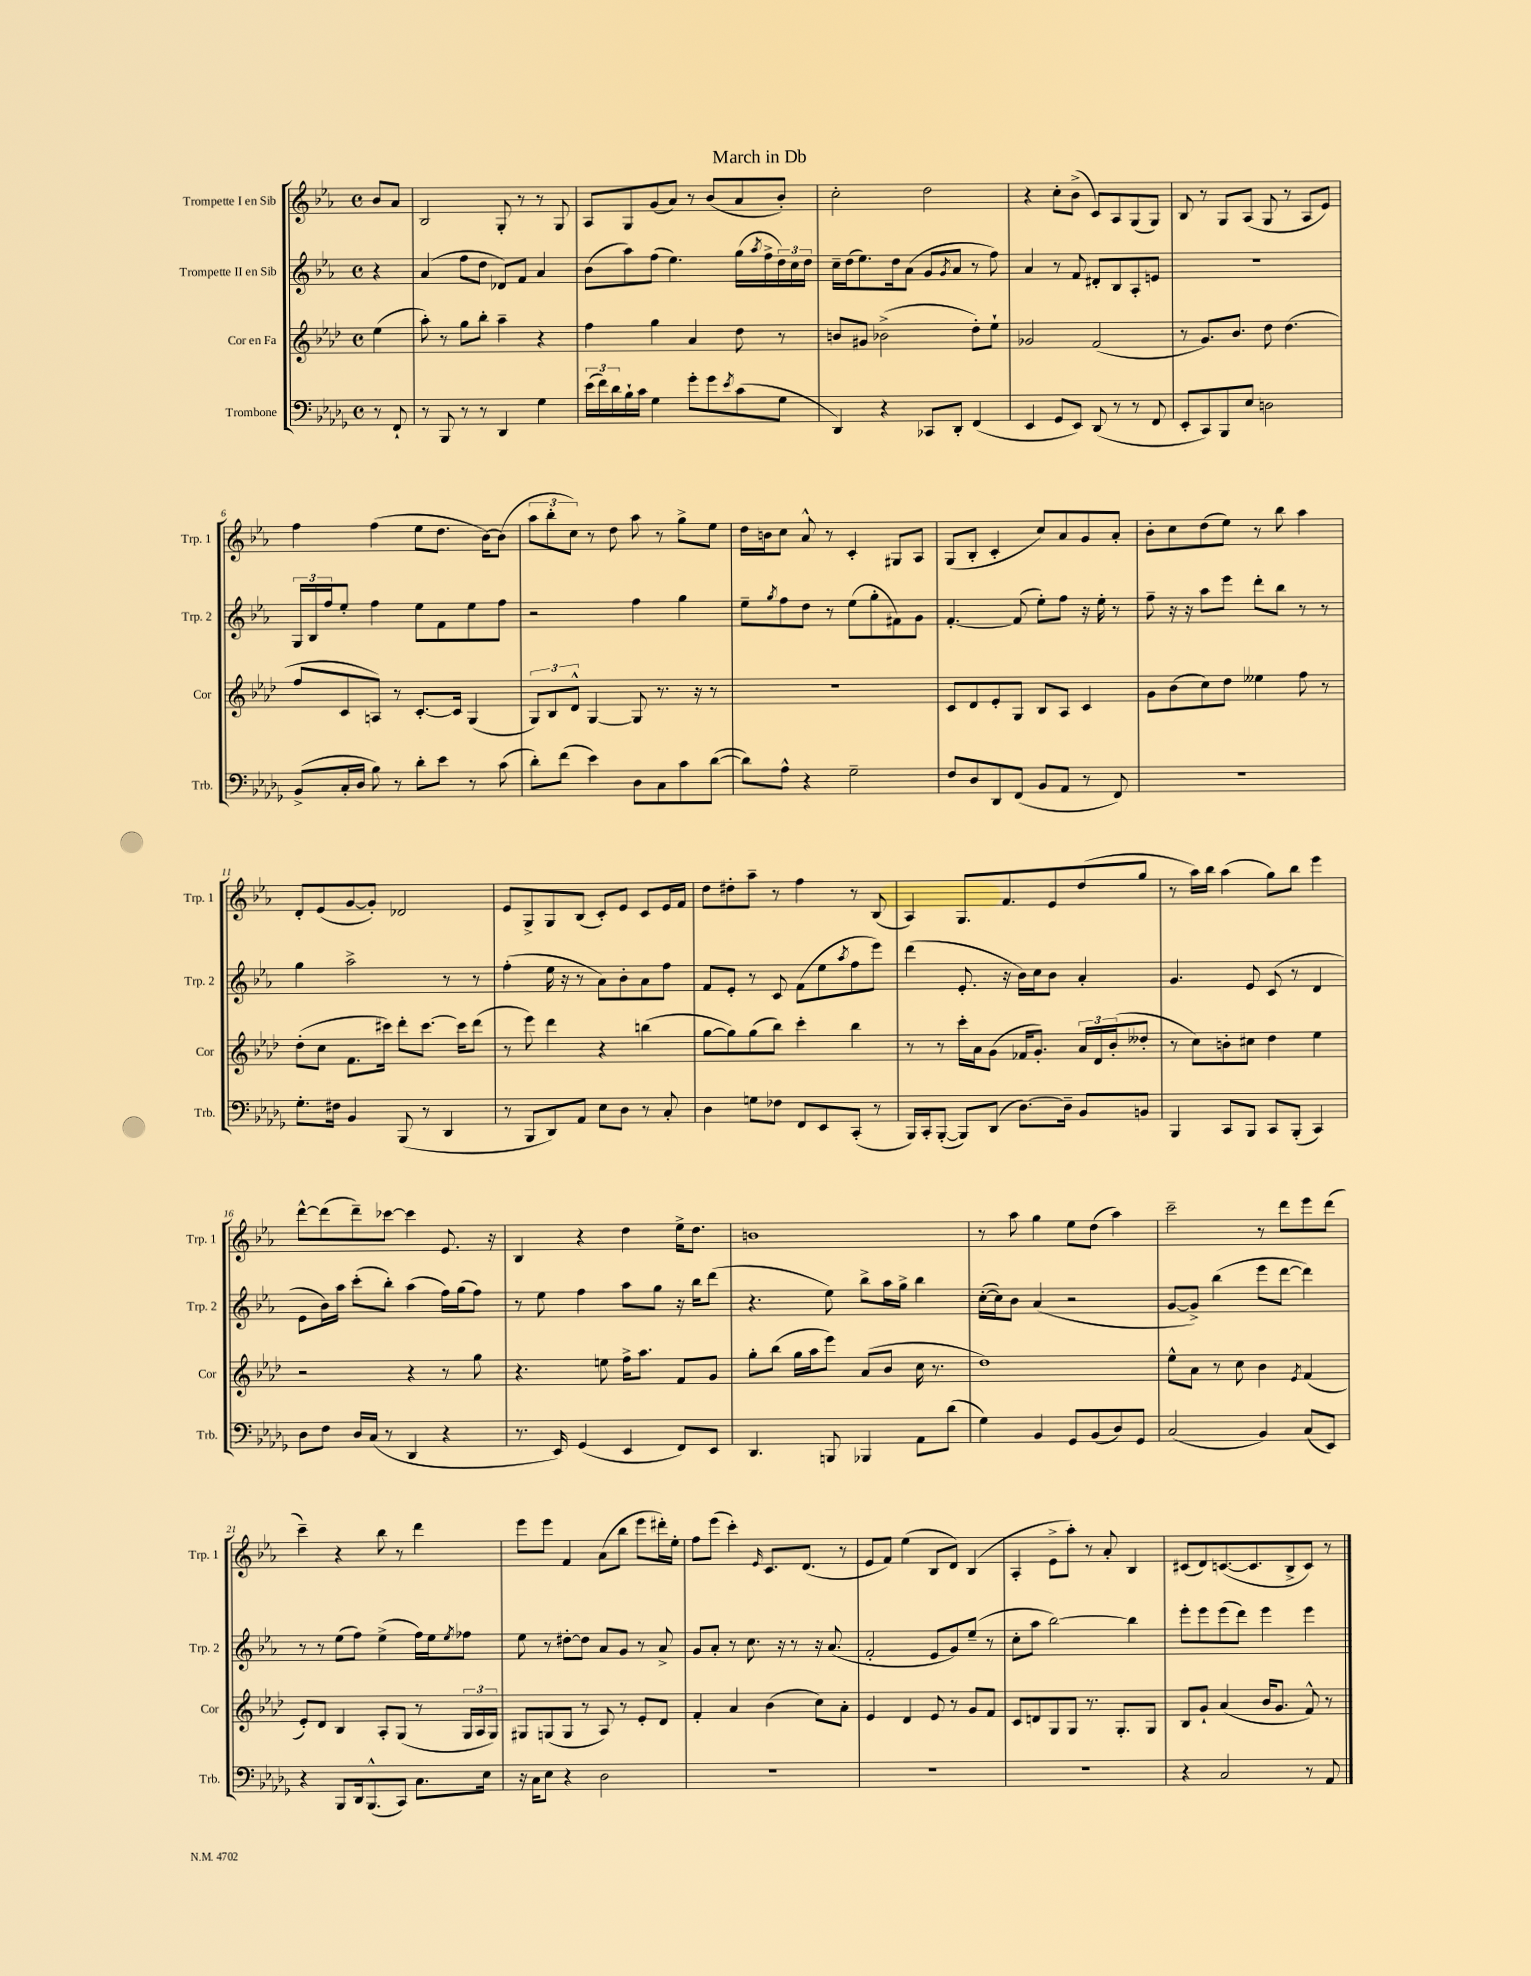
\header { title = "March in Db" }
<<
\new StaffGroup <<
\new Staff = "s0" \with { instrumentName = "Trompette I en Sib" shortInstrumentName = "Trp. 1" } {
    \clef treble \key ees \major \defaultTimeSignature \time 4/4 \partial 4
    bes'8 aes'8 |
    bes2 g8-. r8 r8 g8 |
    aes8 g8 g'8( aes'8) r8 bes'8( aes'8 bes'8-.) |
    c''2-. d''2 |
    r4 c''8-. bes'8->( c'8) aes8 g8( g8) |
    bes8 r8 g8 aes8( g8 r8 aes8 ees'8) |
    f''4 f''4( ees''8 d''8. bes'16~) bes'8( |
    \tuplet 3/2 { aes''8 bes''8-. c''8) } r8 d''8 aes''8 r8 g''8-> ees''8 |
    d''16 b'16 c''8 aes'8-^ r8 c'4-. gis8 aes8 |
    g8( bes8-. c'4-. c''8) aes'8 g'8 aes'8-. |
    bes'8-. c''8 d''8( ees''8) r8 bes''8 aes''4 |
    d'8-. ees'8( g'8~ g'8-.) des'2 |
    ees'8 g8-> g8 bes8( c'8-.) ees'8 c'8 ees'16 f'16 |
    d''8 dis''8-. aes''8-- r8 f''4 r8 bes8( |
    aes4) g8. f'8. ees'8 d''8( g''8 |
    r8 aes''16) bes''16 aes''4( g''8) bes''8 ees'''4 |
    d'''8~-^ d'''8( d'''8--) ces'''8~ ces'''4 ees'8. r16 |
    bes4 r4 d''4 ees''16-> d''8. |
    b'1 |
    r8 aes''8 g''4 ees''8 d''8( aes''4) |
    c'''2-- r8 d'''8 ees'''8 d'''8( |
    c'''4--) r4 bes''8 r8 d'''4 |
    ees'''8 ees'''8 f'4 aes'8( bes''8 ees'''8 dis'''16-.) ees''16-. |
    f''8 ees'''8( c'''4-.) \grace { ees'16 } c'8. d'8.( r8 |
    ees'8 f'8) ees''4( bes8 d'8) bes4( |
    aes4-. ees'8-> aes''8-.) r8 aes'8-. bes4 |
    cis'8( d'8) c'8.~( c'8. bes8-> c'8) r8 \bar "|." |
}
\new Staff = "s1" \with { instrumentName = "Trompette II en Sib" shortInstrumentName = "Trp. 2" } {
    \clef treble \key ees \major \defaultTimeSignature \time 4/4 \partial 4
    r4 |
    aes'4( f''8 d''8 des'8) f'8 aes'4 |
    bes'8( aes''8) f''8( ees''4.) g''16( \acciaccatura { aes''8 } f''16-> \tuplet 3/2 { d''16) c''16 d''16 } |
    c''16-- d''16( ees''8.) d''16 aes'8( g'8 \acciaccatura { g'8 } aes'8 r8 f''8) |
    aes'4 r8 f'8 dis'8-. bes8 aes8-. e'8 |
    r1 |
    \tuplet 3/2 { g16 bes16 f''16 } ees''8-. f''4 ees''8 f'8 ees''8 f''8 |
    r2 f''4 g''4 |
    ees''8-- \acciaccatura { g''8 } f''8 d''8 r8 ees''8( g''8-. fis'8) g'8 |
    f'4.~-. f'8( ees''8-.) f''8 r16 ees''16-. r8 |
    f''8-- r16 r16 aes''8 ees'''8 d'''8-. bes''8 r8 r8 |
    g''4 aes''2-> r8 r8 |
    f''4-.( ees''16 r16 r8 aes'8) bes'8-. aes'8 f''8 |
    f'8 ees'8-. r8 c'8 f'8( ees''8 \acciaccatura { aes''8 } f''8 ees'''8) |
    d'''4( ees'8.-. r16 bes'16) c''16 bes'8 aes'4-. |
    g'4. ees'8 c'8( r8 d'4 |
    ees'8 bes'16) aes''16 c'''8-.( bes''8-.) aes''4( f''16) g''16( f''8) |
    r8 ees''8 f''4 aes''8 g''8 r16 bes''16 d'''8( |
    r4. ees''8) bes''8-> aes''16 g''16-> bes''4 |
    c''16~-.( c''16) bes'8 aes'4( r2 |
    g'8~ g'8->) bes''4( ees'''8 d'''8~ d'''4) |
    r8 r8 ees''8( f''8) ees''4->( f''16) ees''16 \acciaccatura { ees''8 } fes''8 |
    ees''8 r8 dis''8~-. dis''8 aes'8 g'8 r8 aes'8-> |
    g'8 aes'8-. r8 c''8. r16 r8 r16 aes'8.( |
    f'2-. ees'8 g'8) ees''8--( r8 |
    c''8-. aes''8 bes''2~) bes''4 |
    ees'''8-. ees'''8 ees'''8( d'''8) ees'''4 ees'''4 \bar "|." |
}
\new Staff = "s2" \with { instrumentName = "Cor en Fa" shortInstrumentName = "Cor" } {
    \clef treble \key aes \major \defaultTimeSignature \time 4/4 \partial 4
    ees''4( |
    aes''8-.) r8 g''8 bes''8-. aes''4-- r4 |
    f''4 g''4 aes'4 des''8 r8 |
    b'8 gis'8 bes'2->( des''8-.) ees''8-! |
    ges'2 f'2( |
    r8 g'8.) bes'8. des''8 des''4.( |
    f''8 c'8 a8) r8 c'8.~-. c'16 g4( |
    \tuplet 3/2 { g8) bes8 des'8-^ } g4~ g8 r8. r16 r8 |
    R1 |
    c'8 des'8 ees'8-. g8 bes8 aes8 c'4 |
    g'8 bes'8( c''8) des''8 eeses''4 f''8 r8 |
    des''8-.( c''8 f'8. cis'''16) des'''8-. cis'''8.~ cis'''16 des'''8( |
    r8 ees'''8) des'''4 r4 b''4( |
    g''8~ g''8) g''8( bes''8) c'''4-. bes''4 |
    r8 r8 c'''16-. aes'16 g'8( fes'16 g'8.-.) \tuplet 3/2 { aes'16 des'16 bes'16-.( } deses''8-. |
    r8 c''8) b'8-. cis''8 des''4 ees''4 |
    r2 r4 r8 g''8 |
    r4. e''8 f''16-> aes''8. f'8 g'8 |
    g''8-. bes''8( g''16 aes''16 ees'''8) aes'8( bes'8 c''16 r8. |
    des''1) |
    ees''8-^ aes'8 r8 c''8 bes'4 \acciaccatura { ees'8 } f'4( |
    ees'8-.) des'8 bes4 aes8-. g8( r8 \tuplet 3/2 { g16 aes16 g16) } |
    gis8 g8( g8 r8 aes8) r8 ees'8-. des'8 |
    f'4-. aes'4 bes'4( c''8) aes'8-. |
    ees'4 des'4 ees'8 r8 g'8 f'8 |
    c'8 d'8 g8 g8 r8. g8.-. g8 |
    bes8 g'8-! aes'4( bes'16 g'8. f'8-^) r8 \bar "|." |
}
\new Staff = "s3" \with { instrumentName = "Trombone" shortInstrumentName = "Trb." } {
    \clef bass \key des \major \defaultTimeSignature \time 4/4 \partial 4
    r8 f,8-! |
    r8 bes,,8 r8 r8 des,4 ges4 |
    \tuplet 3/2 { ees'16( f'16) des'16 } bes16-! c'16 ges4 ges'8-. ges'8 \acciaccatura { ees'8 } c'8( ges8 |
    des,4) r4 ces,8 des,8-. f,4( |
    ees,4 ges,8 ees,8) des,8( r8 r8 f,8 |
    ees,8-. c,8) bes,,8 ees8 d2 |
    bes,8->( c16-. des16 bes8) r8 des'8-. ees'8 r8 c'8( |
    des'8-.) f'8( ees'4) des8 c8 c'8 des'8~( |
    des'8) aes8-^ r4 ges2-- |
    f8 des8 des,8 f,8( bes,8 aes,8 r8 f,8) |
    R1 |
    ges8.-. fis16 bes,4 bes,,8( r8 des,4 |
    r8 bes,,8 des,8) aes,8 ees8 des8 r8 c8-. |
    des4 g8 fes8 f,8 ees,8 c,8-.( r8 |
    bes,,16) c,16-. bes,,8~-.( bes,,8) des,8( des8.~) des16-- bes,8 b,8 |
    bes,,4 c,8 bes,,8 c,8 bes,,8-.( c,4) |
    des8 f8 des16 c16( r8 des,4 r4 |
    r8. ees,16) ges,4( ees,4 f,8) ees,8 |
    des,4. b,,8 bes,,4 aes,8 des'8( |
    ges4) bes,4 ges,8 bes,8( des8) ges,8 |
    c2( bes,4) c8( ees,8) |
    r4 bes,,8 des,16 bes,,8.-^( c,8) c8. ees16 |
    r16 c16 ees8 r4 des2 |
    R1 |
    R1 |
    R1 |
    r4 c2 r8 aes,8 \bar "|." |
}
>>
>>
